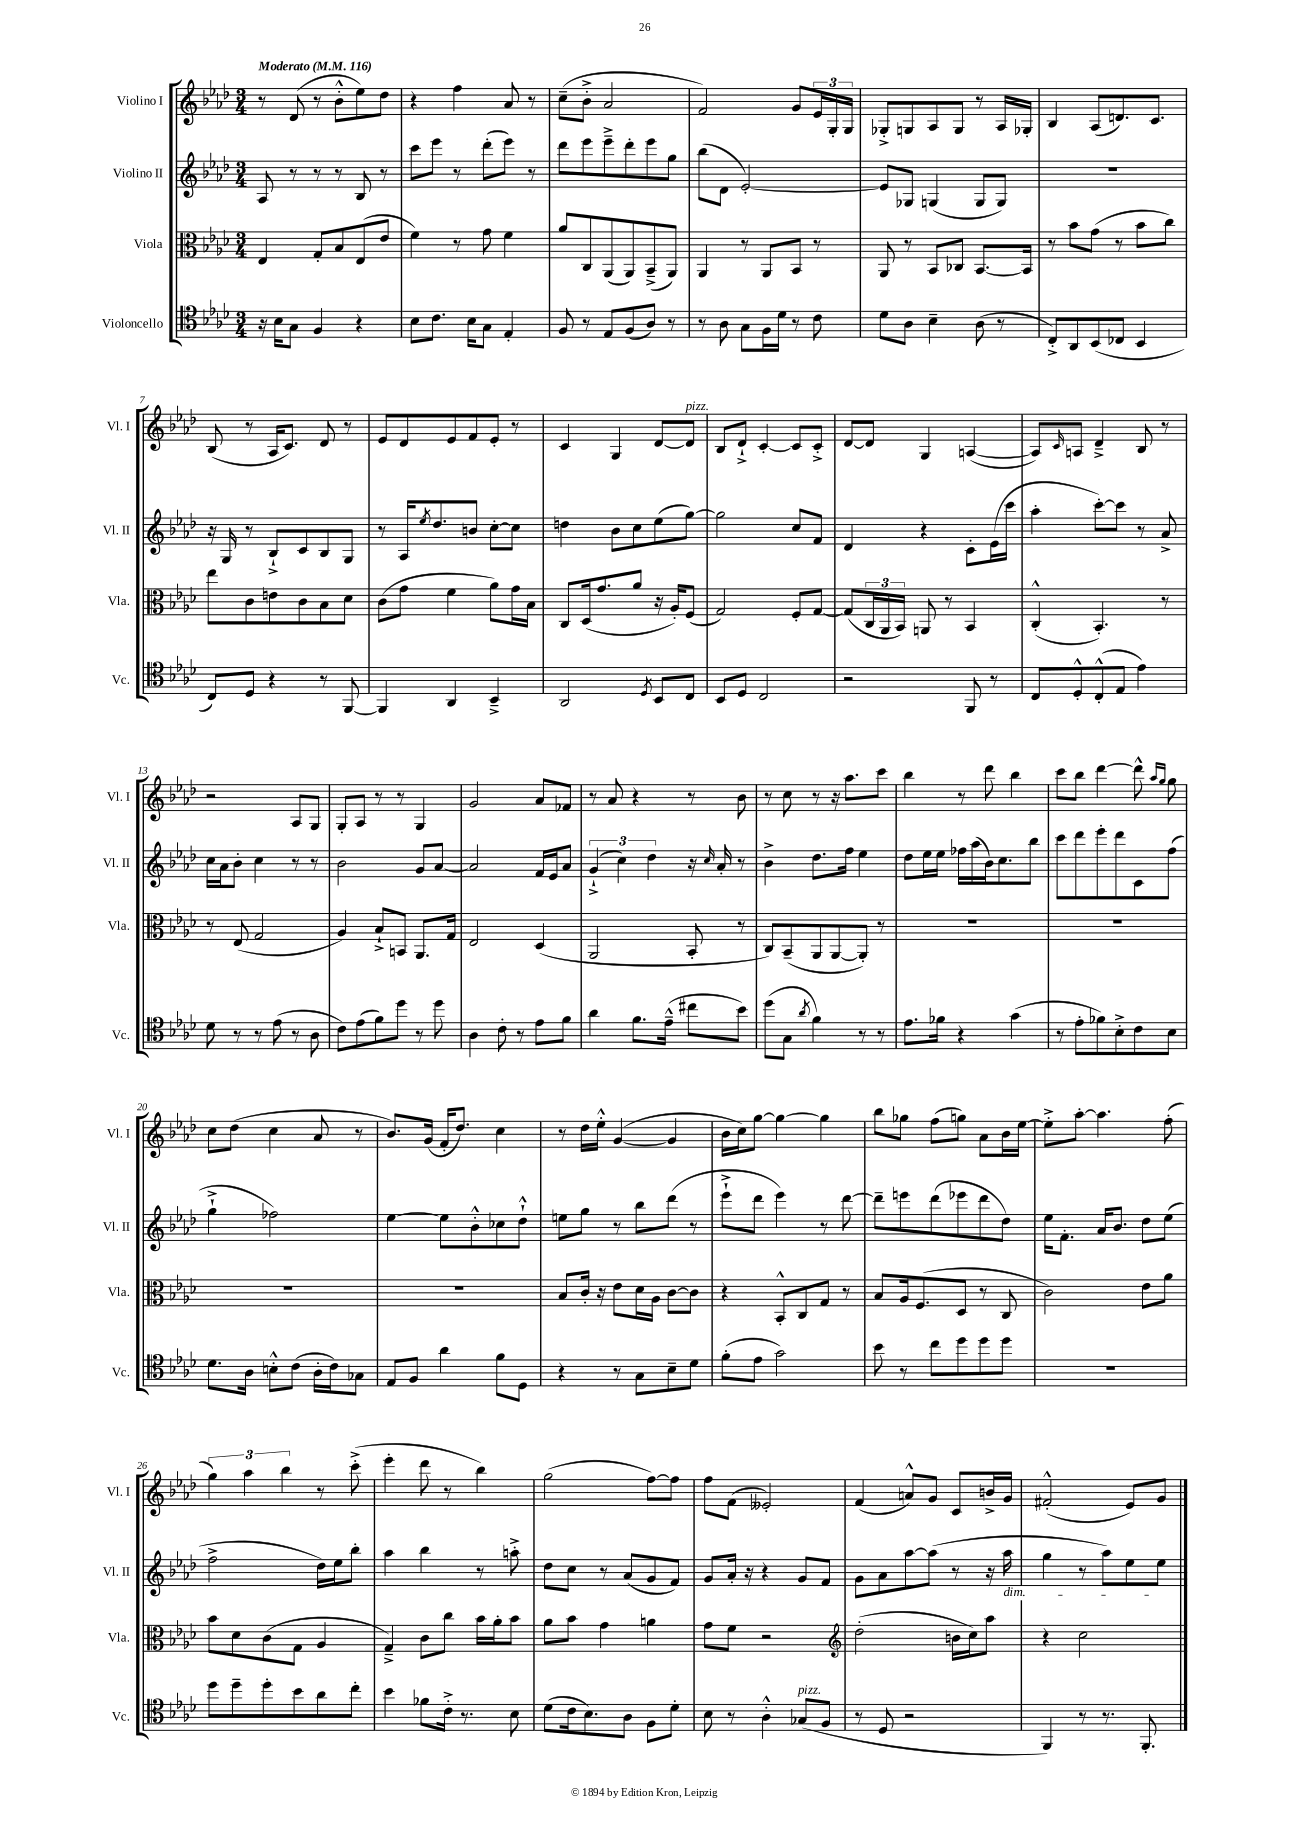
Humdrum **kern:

**kern	**kern	**kern	**kern
*staff4	*staff3	*staff2	*staff1
*clefC4	*clefC3	*clefG2	*clefG2
*k[b-e-a-d-]	*k[b-e-a-d-]	*k[b-e-a-d-]	*k[b-e-a-d-]
*M3/4	*M3/4	*M3/4	*M3/4
*MM116	*MM116	*MM116	*MM116
16r	4E-	8A-	8r
16B-	.	.	.
8G	.	8r	(8d-
4F	8G'	8r	8r
.	8B-	8r	8b-'^^
4r	(8E-	8B-	8ee-)
.	8e-	8r	8dd-
=	=	=	=
8B-	4f)	8ccc	4r
8.c	.	8eee-	.
.	8r	8r	4ff
16B-	.	.	.
8G	8g	(8ddd-'	.
4E-'	4f	8eee-)	8a-
.	.	8r	8r
=	=	=	=
8F	8a-	8ddd-	(8cc~
8r	8C	8eee-	8b-'^
8E-	(8AA-	8eee-~^	2a-
(8F	8AA-)	8ddd-'	.
8A-)	(8BB-~^	8eee-	.
8r	8AA-)	8gg	.
=	=	=	=
8r	4AA-	(8bb-	2f)
8A-	.	8d-	.
8G	8r	[2e-')	.
16F	8AA-	.	.
16d-	.	.	.
8r	8BB-	.	8g
8c	8r	.	24e-
.	.	.	24G'
.	.	.	24G
=	=	=	=
8d-	8AA-	8e-]	8G-'^
8A-	8r	8G-	8G
4B-~	8BB-	(4G	8A-
.	8C-	.	8G
(8A-	[8.BB-	8G	8r
8r	.	8G)	16A-
.	16BB-]	.	16G-'
=	=	=	=
8C'^)	8r	2.r	4B-
8AA-	8b-	.	.
(8BB-	(8g	.	(8A-
8C-	8r	.	8.d)
4BB-	8b-	.	.
.	.	.	8.c
.	8cc)	.	.
=	=	=	=
8C)	8ee-	16r	(8B-
.	.	16G	.
8D-	8c	8r	8r
4r	8e	8B-`^	16A-
.	.	.	8.c)
.	8c	8c	.
8r	8B-	8B-	8d-
[8FF	8d-	8G	8r
=	=	=	=
4FF]	(8c	8r	8e-
.	8g	16A-	8d-
.	.	8qee-	.
.	.	8.dd-	.
4AA-	4f	.	8e-
.	.	8b	8f
4BB-~^	8a-)	[8cc'	8e-'
.	16g	8cc]	8r
.	16B-	.	.
=	=	=	=
2AA-	8C	4dd	4c
.	(16D-	.	.
.	8.g	.	.
.	.	8b-	4G
.	8a-	8cc	.
8qD-	.	.	.
8BB-	16r	(8ee-	[8d-
.	16A-')	.	.
8C	(8F	[8gg)	8d-]
=	=	=	=
8BB-	2G)	2gg]	8B-
8D-	.	.	8d-`^
2C	.	.	[4c'
.	8F'	8cc	8c]
.	[8G	8f	8c'^
=	=	=	=
2r	(8G]	4d-	[8d-
.	24C	.	8d-]
.	24AA-	.	.
.	24BB-)	.	.
.	8AA	4r	4G
.	8r	.	.
8FF	4BB-	8c'	([4A
8r	.	(16e-	.
.	.	16ccc	.
=	=	=	=
8C	(4C'^^	4aa-'	8A])
.	.	.	16qqc
8D-'^^	.	.	8A
(8C'^^	4.BB-')	[8ccc')	4d-~^
8E-	.	8ccc]	.
4e-)	.	8r	8B-
.	8r	8a-^	8r
=	=	=	=
8d-	8r	16cc	2r
.	.	16a-	.
8r	(8E-	8b-'	.
8r	2G	4cc	.
(8e-	.	.	.
8r	.	8r	8A-
8A-	.	8r	8G
=	=	=	=
8c)	4A-)	2b-	8G'
(8e-	.	.	8A-
8f)	8B-`^	.	8r
8dd-	8BB	.	8r
8r	8.AA-	8g	4G
8dd-	.	[8a-	.
.	16G	.	.
=	=	=	=
4A-	2E-	2a-]	2g
8c'	.	.	.
8r	.	.	.
8e-	(4D-	16f	8a-
.	.	16e-	.
8f	.	8a-	8f-
=	=	=	=
4a-	2AA-	(6g`^	8r
.	.	.	8a-
.	.	6cc)	.
8.f	.	.	4r
.	.	6dd-	.
(16e-~^^	.	.	.
8cc#	8BB-'	16r	8r
.	.	16qqcc	.
.	.	16a-'	.
8b-)	8r	8r	8b-
=	=	=	=
(8dd-	8C)	4b-^	8r
8G	(8BB-~	.	8cc
8qa-	.	.	.
4f)	8AA-	8.dd-	8r
.	[8AA-	.	16r
.	.	16ff	8.aa-
8r	8AA-'])	4ee-	.
8r	8r	.	8ccc
=	=	=	=
8.e-	2.r	8dd-	4bb-
.	.	16ee-	.
16f-	.	16ee-	.
4r	.	16ff-	8r
.	.	(16aa-	.
.	.	16b-)	8ddd-
.	.	8.cc	.
(4g	.	.	4bb-
.	.	8bb-	.
=	=	=	=
8r	2.r	8ccc	8ccc
8e-'	.	8ddd-	8bb-
8f-)	.	8eee-'	[4ddd-
8B-'^	.	8ddd-	.
8c	.	8c	8ddd-^^]
.	.	.	16qqaa-
.	.	.	16qqgg
8B-	.	(8ff	8gg
=	=	=	=
8.d-	2.r	4gg`^	8cc
.	.	.	(8dd-
16A-	.	.	.
8B'^^	.	2ff-)	4cc
(8c	.	.	.
16A-'	.	.	8a-
16c)	.	.	.
8G-	.	.	8r
=	=	=	=
8E-	2.r	[4ee-	8.b-)
8F	.	.	.
.	.	.	(16g
4a-	.	8ee-]	16f'
.	.	.	8.dd-)
.	.	8b-'^^	.
8f	.	8cc-	4cc
8D-	.	8dd-`^^	.
=	=	=	=
4r	8B-	8ee	8r
.	16c'	8gg	16dd-
.	16r	.	16ee-'^^
8r	8e-	8r	([4g
8G	16d-	8bb-	.
.	16A-	.	.
8B-~	[8c	(8ddd-	4g]
8d-	8c]	8r	.
=	=	=	=
(8f'	4r	8eee-`^	16b-
.	.	.	16cc)
8e-	.	8ddd-	[8gg
2g)	8BB-'^^	4eee-)	4gg_
.	8C	.	.
.	8G	8r	4gg]
.	8r	[8ddd-	.
=	=	=	=
8b-	8B-	8ddd-~]	8bb-
8r	16A-	8eee	8gg-
.	(8.F	.	.
8cc	.	(8ddd-	(8ff
8dd-	8D-	8eee-	8gg)
8dd-	8r	8ddd-	8a-
8dd-	8C	8dd-)	16b-
.	.	.	[16ee-
=	=	=	=
2.r	2c)	16ee-	8ee-'^]
.	.	8.f'	.
.	.	.	[8aa-'
.	.	16a-	4.aa-]
.	.	8.b-	.
.	8e-	8dd-	.
.	8a-	(8ee-	(8ff'
=	=	=	=
8dd-	8b-	2ff^	6gg)
8dd-~	8d-	.	.
.	.	.	6aa-
8dd-'	(8c	.	.
.	.	.	6bb-
8b-	8G	.	.
8a-	4A-	16dd-)	8r
.	.	16ee-	.
8cc'	.	8bb-'	(8ccc'^
=	=	=	=
4b-	4G~^)	4aa-	4eee-'
8f-	8c	4bb-	8ddd-
16c'^	8cc	.	8r
8.r	.	.	.
.	16b-	8r	4bb-)
.	16a-'	.	.
8B-	8b-	8aa'^	.
=	=	=	=
(8d-	8a-	8dd-	(2gg
16c	8b-	8cc	.
8.B-)	.	.	.
.	4g	8r	.
8A-	.	(8a-	.
8F	4a	8g	[8ff)
8d-'	.	8f)	8ff]
=	=	=	=
8B-	8g	8g	8ff
8r	8f	16a-'	(8f
.	.	16r	.
4A-'^^	2r	4r	2e--')
(8G-	.	8g	.
8F	.	8f	.
=	=	=	=
*	*clefG2	*	*
8r	(2dd-'	8g	(4f
8D-	.	8a-	.
2r	.	[8aa-	8a^^)
.	.	(8aa-]	8g
.	16b	8r	8c
.	16cc)	.	.
.	8aa-	16r	16b^
.	.	16aa-	16g
=	=	=	=
4FF)	4r	4gg	(2f#'^^
8r	2cc	8r	.
8.r	.	8aa-)	.
.	.	8ee-	8e-)
8.FF'	.	.	.
.	.	8ee-	8g
==	==	==	==
*-	*-	*-	*-
